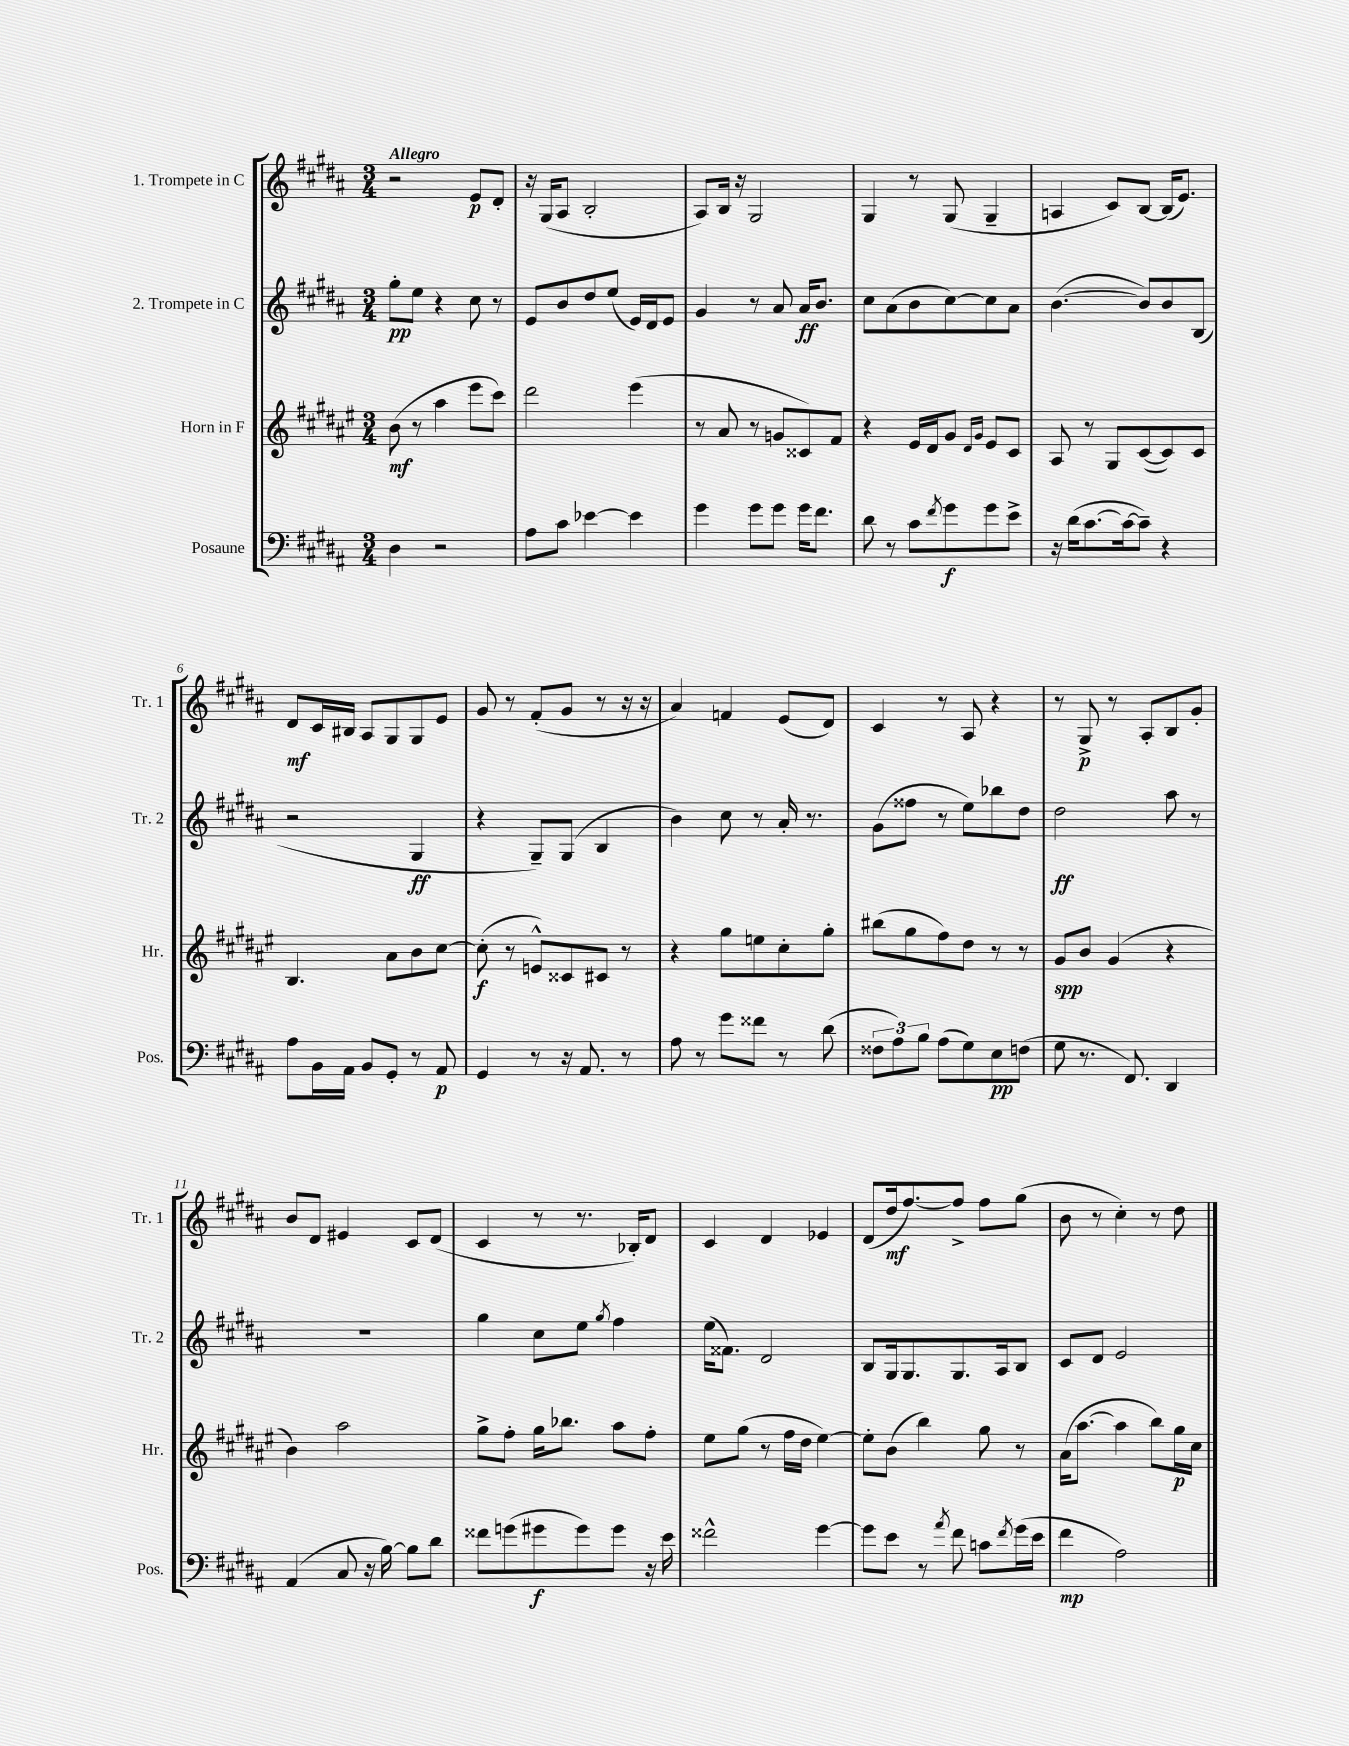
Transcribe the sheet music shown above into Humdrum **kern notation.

**kern	**kern	**kern	**kern
*staff4	*staff3	*staff2	*staff1
*clefF4	*clefG2	*clefG2	*clefG2
*k[f#c#g#d#a#]	*k[f#c#g#d#a#e#]	*k[f#c#g#d#a#]	*k[f#c#g#d#a#]
*M3/4	*M3/4	*M3/4	*M3/4
4D#	(8b	8gg#'	2r
.	8r	8ee	.
2r	4aa#	4r	.
.	8eee#	8cc#	8e
.	8ccc#)	8r	8d#'
=	=	=	=
8A#	2ddd#	8e	16r
.	.	.	(16G#
8c#	.	8b	8A#
[4e-	.	8dd#	2B'
.	.	(8ee	.
4e-]	(4eee#	16e)	.
.	.	16d#	.
.	.	8e	.
=	=	=	=
4g#	8r	4g#	8A#)
.	8a#	.	16B
.	.	.	16r
8g#	8r	8r	2G#
8g#	8g	8a#	.
16g#	8c##)	16a#	.
8.f#	.	8.b	.
.	8f#	.	.
=	=	=	=
8d#	4r	8cc#	4G#
8r	.	(8a#	.
8c#	16e#	8b	8r
.	16d#	.	.
8qf#	.	.	.
8g#	8g#	[8cc#)	(8G#
.	16qqd#	.	.
.	16qqg#	.	.
8g#	8e#	8cc#]	4G#~
8e^	8c#	8a#	.
=	=	=	=
16r	8A#	([4.b	4A
(16d#	.	.	.
[8.c#	8r	.	.
.	8G#	.	8c#)
16c#_	.	.	.
8c#~])	([8c#	8b])	[8B
4r	8c#])	8b	(16B]
.	.	.	8.e)
.	8c#	(8B	.
=	=	=	=
8A#	4.B	2r	8d#
16BB	.	.	16c#
16AA#	.	.	16B#
8BB	.	.	8A#
8GG#'	8a#	.	8G#
8r	8b	4G#	8G#
8AA#	[8cc#	.	8e
=	=	=	=
4GG#	(8cc#']	4r	8g#
.	8r	.	8r
8r	8e^^)	8G#~)	(8f#'
16r	8c##	(8G#	8g#
8.AA#	.	.	.
.	8c#	4B	8r
8r	8r	.	16r
.	.	.	16r
=	=	=	=
8A#	4r	4b)	4a#)
8r	.	.	.
8g#	8gg#	8cc#	4f
8f##	8ee	8r	.
8r	8cc#'	16a#'	(8e
.	.	8.r	.
(8d#	8gg#'	.	8d#)
=	=	=	=
12F##	(8bb#	(8g#	4c#
12A#)	.	.	.
.	8gg#	8ff##	.
12B	.	.	.
(8A#	8ff#)	8r	8r
8G#)	8dd#	8ee)	8A#
8E	8r	8bb-	4r
(8F	8r	8dd#	.
=	=	=	=
8G#	8g#	2dd#	8r
8.r	8b	.	8G#^
.	(4g#	.	8r
8.FF#)	.	.	.
.	.	.	8A#'
4DD#	4r	8aa#	8B
.	.	8r	8g#'
=	=	=	=
(4AA#	4b)	2.r	8b
.	.	.	8d#
8C#	2aa#	.	4e#
16r	.	.	.
[16B)	.	.	.
8B]	.	.	8c#
8d#	.	.	(8d#
=	=	=	=
8f##	8gg#^	4gg#	4c#
(8g	8ff#'	.	.
8g#	16gg#	8cc#	8r
.	8.bb-	.	.
8g#)	.	8ee	8.r
.	.	8qgg#	.
8g#	8aa#	4ff#	.
.	.	.	16B-')
16r	8ff#'	.	8d#
16e	.	.	.
=	=	=	=
2f##^^	8ee#	(16ee	4c#
.	.	8.f##)	.
.	(8gg#	.	.
.	8r	2d#	4d#
.	16ff#	.	.
.	16dd#	.	.
[4g#	[4ee#)	.	4e-
=	=	=	=
8g#]	8ee#']	8B	(8d#
8e	(8b	16G#	16dd#
.	.	8.G#	[8.ff#)
8r	4bb)	.	.
8qa#	.	.	.
8f#	.	8.G#	8ff#^]
8c	8gg#	.	8ff#
.	.	16A#	.
8qf#	.	.	.
(16g#	8r	8B	(8gg#
16e	.	.	.
=	=	=	=
4f#	(16a#	8c#	8b
.	[8.aa#	.	.
.	.	8d#	8r
2A#)	4aa#]	2e	4cc#')
.	8bb)	.	8r
.	16gg#	.	8dd#
.	16cc#	.	.
==	==	==	==
*-	*-	*-	*-
